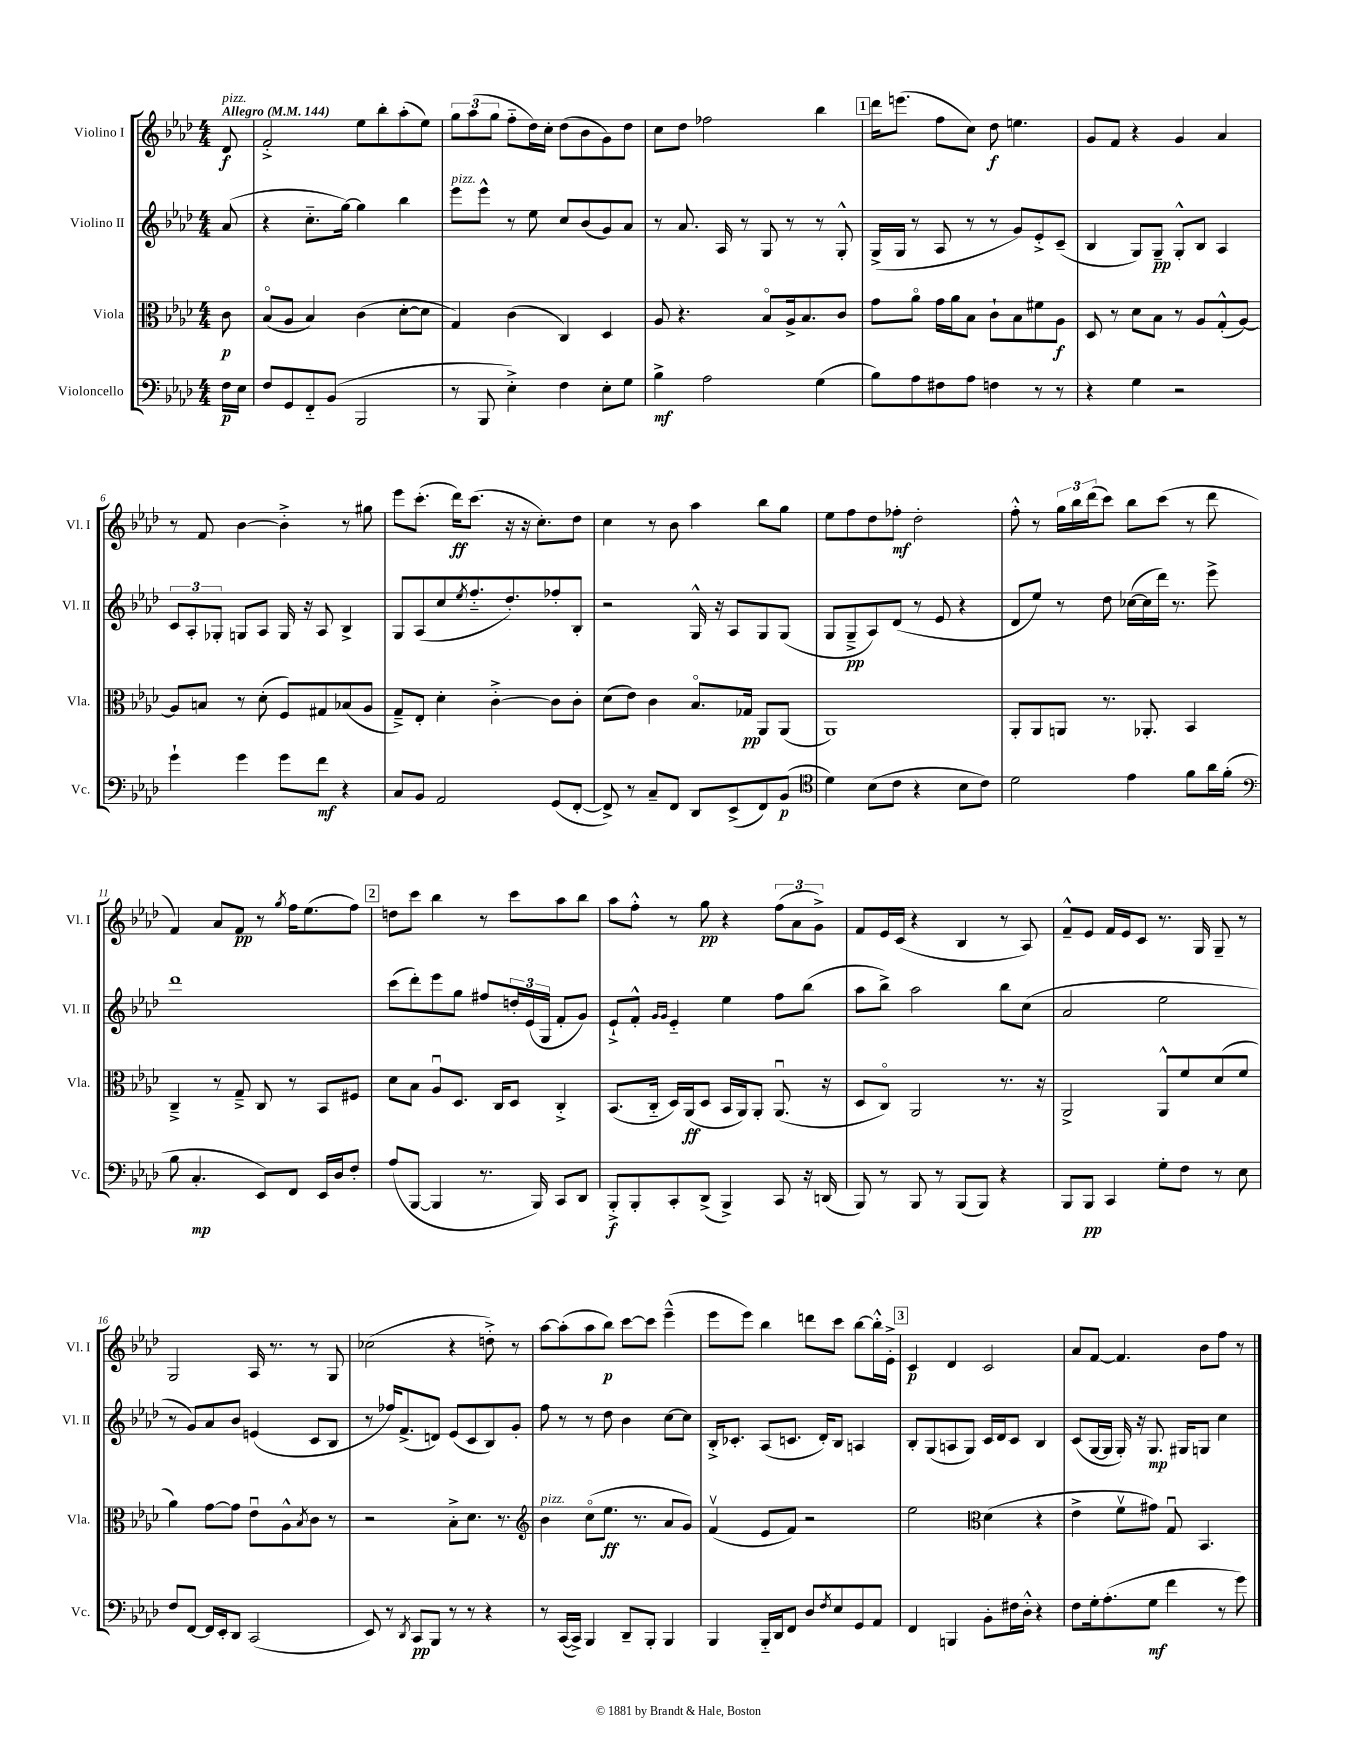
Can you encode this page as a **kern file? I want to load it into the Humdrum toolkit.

**kern	**kern	**kern	**kern
*staff4	*staff3	*staff2	*staff1
*clefF4	*clefC3	*clefG2	*clefG2
*k[b-e-a-d-]	*k[b-e-a-d-]	*k[b-e-a-d-]	*k[b-e-a-d-]
*M4/4	*M4/4	*M4/4	*M4/4
*MM144	*MM144	*MM144	*MM144
16F	8c	(8a-	8d-
16E-	.	.	.
=	=	=	=
8F	(8B-o	4r	2f'^
8GG	8A-	.	.
8FF'~	4B-)	8.cc'~	.
(8BB-	.	.	.
.	.	[16gg)	.
2BBB-	(4c	4gg]	8ee-
.	.	.	8bb-'
.	[8d-'	4bb-	(8aa-'
.	8d-]	.	8ee-)
=	=	=	=
8r	4G)	8eee-	12gg
.	.	.	(12aa-
8BBB-	.	8eee-^^	.
.	.	.	12gg
4E-'^)	(4c	8r	8ff'~
.	.	8ee-	16dd-)
.	.	.	16cc'
4F	4C)	8cc	(8dd-
.	.	(8b-	8b-
8E-'	4D-	8g)	8g)
8G	.	8a-	8dd-
=	=	=	=
4B-^	8A-	8r	8cc
.	4.r	8.a-	8dd-
2A-	.	.	2ff-
.	.	16A-	.
.	.	8r	.
.	8B-o	8G	.
.	16A-^	8r	.
.	8.B-	.	.
(4G	.	8r	4bb-
.	8c	8G'^^	.
=	=	=	=
8B-)	8g	(16G^	16ddd-
.	.	16G	(8.eee
8A-	8a-o	8r	.
8F#	16g	8A-	8ff
.	16a-	.	.
8A-	8B-	8r	8cc)
4F	8c`	8r	8dd-
.	8B-	8g)	4.ee
8r	8f#	8e-'^	.
8r	8A-	(8c~	.
=	=	=	=
4r	8D-	4B-	8g
.	8r	.	8f
4G	8d-	8G)	4r
.	8B-	8G~	.
2r	8r	8G'^^	4g
.	8A-	8B-	.
.	(8G'^^	4A-	4a-
.	[8A-)	.	.
=	=	=	=
4g`	8A-]	12c	8r
.	.	12A-'	.
.	8B	.	8f
.	.	12G-'	.
4g	8r	8G	[4b-
.	(8d-'	8A-	.
8g	8F)	16G	4b-'^]
.	.	16r	.
8f	8G#	8A-	.
4r	(8B-	4B-^	8r
.	8A-	.	8gg#
=	=	=	=
8C	8G~^)	8G	8eee-
8BB-	8E-'	(8A-	(8.ccc'
2AA-	4d-'	8cc	.
.	.	.	16ddd-)
.	.	8qee-	.
.	.	8.ff'~	(8.ccc
.	[4c'^	.	.
.	.	8.dd-')	16r
.	.	.	16r
.	.	.	8.cc')
(8GG	8c]	8ff-'	.
[8FF'	8c'	8B-'	8dd-
=	=	=	=
8FF^])	(8d-	2r	4cc
8r	8e-)	.	.
8C~	4c	.	8r
8FF	.	.	8b-
8DD-	8.B-o	16G^^	4aa-
.	.	16r	.
(8EE-^	.	8A-	.
.	16G-	.	.
8FF)	8AA-	8G	8bb-
(8BB-	(8AA-	(8G	8gg
=	=	=	=
*clefC4	*	*	*
4d-)	1AA-)	8G	8ee-
.	.	8G~^	8ff
(8B-	.	8A-)	8dd-
8c	.	(8d-	8ff-'
4r	.	8r	2dd-'
.	.	8e-	.
8B-	.	4r	.
8c)	.	.	.
=	=	=	=
2d-	8AA-'	8d-	8ff'^^
.	8AA-	8ee-)	8r
.	8AA	8r	24gg
.	.	.	24bb-
.	.	.	(24ddd-
.	8.r	8dd-	8ccc)
4e-	.	([16cc-	8bb-
.	8.AA-'	16cc-]	.
.	.	16ddd-)	(8ccc
.	.	8.r	.
8f	4BB-	.	8r
16a-	.	8eee-^	8ddd-
(16f'	.	.	.
=	=	=	=
*clefF4	*	*	*
8B-	4C~^	1ddd-	4f)
4.C'	.	.	.
.	8r	.	8a-
.	8G~^	.	8f
8EE-)	8C	.	8r
.	.	.	8qgg
8FF	8r	.	16ff
.	.	.	(8.ee-
16EE-	8BB-	.	.
16D-	.	.	.
8F'	8F#	.	8ff)
=	=	=	=
(8A-	8d-	(8ccc	8dd
[8BBB-	8B-	8ddd-')	8ccc
4BBB-]	8A-u	8eee-	4bb-
.	8.D-	8gg	.
8.r	.	8ff#	8r
.	16C	.	.
.	8D-	24dd'	8ccc
.	.	(24e-	.
16BBB-)	.	.	.
.	.	24G	.
8CC	4C'^	8f'	8aa-
8DD-	.	8g)	8bb-
=	=	=	=
8BBB-'^	(8.BB-	8e-`^	8aa-
8BBB-'	.	8f'^^	8ff'^^
.	16C'~	.	.
.	.	16qqg	.
.	.	16qqg	.
8CC'	16D-)	4e-'~	8r
.	(16AA-	.	.
(8DD-^	8D-	.	8gg
4BBB-^)	16BB-	4ee-	4r
.	16AA-)	.	.
.	8AA-'	.	.
8CC	(8.AA-u	8ff	(12ff
.	.	.	12a-
16r	.	(8bb-	.
.	.	.	12g^)
(16DD	16r	.	.
=	=	=	=
8BBB-)	8D-	8aa-	8f
8r	8Co)	8bb-^)	16e-
.	.	.	(16c
8BBB-	2AA-	2aa-	4r
8r	.	.	.
(8BBB-	.	.	4B-
8BBB-)	.	.	.
4r	8.r	8bb-	8r
.	.	(8cc	8A-)
.	16r	.	.
=	=	=	=
8BBB-	2AA-^	2a-	8f~^^
8BBB-	.	.	8e-
4CC	.	.	16f
.	.	.	16e-
.	.	.	8c
8G'	8AA-^^	2ee-	8.r
8F	8f	.	.
.	.	.	16G
8r	(8d-	.	8G~
8E-	8f	.	8r
=	=	=	=
8F	4a-)	8r	2G
[8FF	.	8g)	.
16FF]	[8g	8a-	.
16EE-'	.	.	.
8DD-	8g]	8b-	.
(2CC	8e-u	(4e	16A-
.	.	.	8.r
.	8A-^^	.	.
.	8qB-	.	.
.	8c	8c	8r
.	8r	8B-	8G
=	=	=	=
8EE-)	2r	8r	(2cc-
8r	.	16ff-)	.
.	.	(8.f^	.
8qDD-	.	.	.
8CC	.	.	.
8BBB-	.	8d)	.
8r	8B-'^	(8e-	4r
8r	8.d-	8c	.
4r	.	8B-)	8dd'^)
.	8.r	.	.
.	.	8g'	8r
=	=	=	=
*	*clefG2	*	*
8r	4b-	8ff	[8aa-
([16CC	.	8r	(8aa-']
16CC^])	.	.	.
4BBB-	(8cco	8r	8aa-
.	8.ee-	8dd-	8bb-)
8DD-~	.	4b-	[8ccc
.	8.r	.	.
8BBB-'	.	.	8ccc]
4BBB-	8a-	[8cc	(4eee-~^^
.	8g)	8cc]	.
=	=	=	=
4BBB-	(4fv	16B-'^	8eee-
.	.	8.c-'	.
.	.	.	8eee-)
16BBB-'~	8e-	(8A-	4bb-
16DD-	.	.	.
8FF	8f)	8.c	.
8D-	2r	.	8ddd
.	.	16d-')	.
8qF	.	.	.
8E-	.	8B-	8ccc
8GG	.	4A	[8bb-
8AA-	.	.	16bb-'^^]
.	.	.	16e-'^
=	=	=	=
4FF	2ee-	8B-'	4c
.	.	(8G	.
4BBB	.	8A	4d-
.	.	8G)	.
*	*clefC3	*	*
8BB-'	(4d-	16c	2c
.	.	16d-	.
16F#	.	8c	.
16D-'^^	.	.	.
4r	4r	4B-	.
=	=	=	=
8F	4e-^	(8c	8a-
16G'	.	[16G	[8f
(8.A-'	.	16G]	.
.	8fv	16G')	4.f]
.	.	16r	.
8G	8g#)	8.G	.
4f	8Gu	.	.
.	.	16G#	.
.	4.BB-	8G	8b-
8r	.	4cc	8ff
8g)	.	.	8r
==	==	==	==
*-	*-	*-	*-
